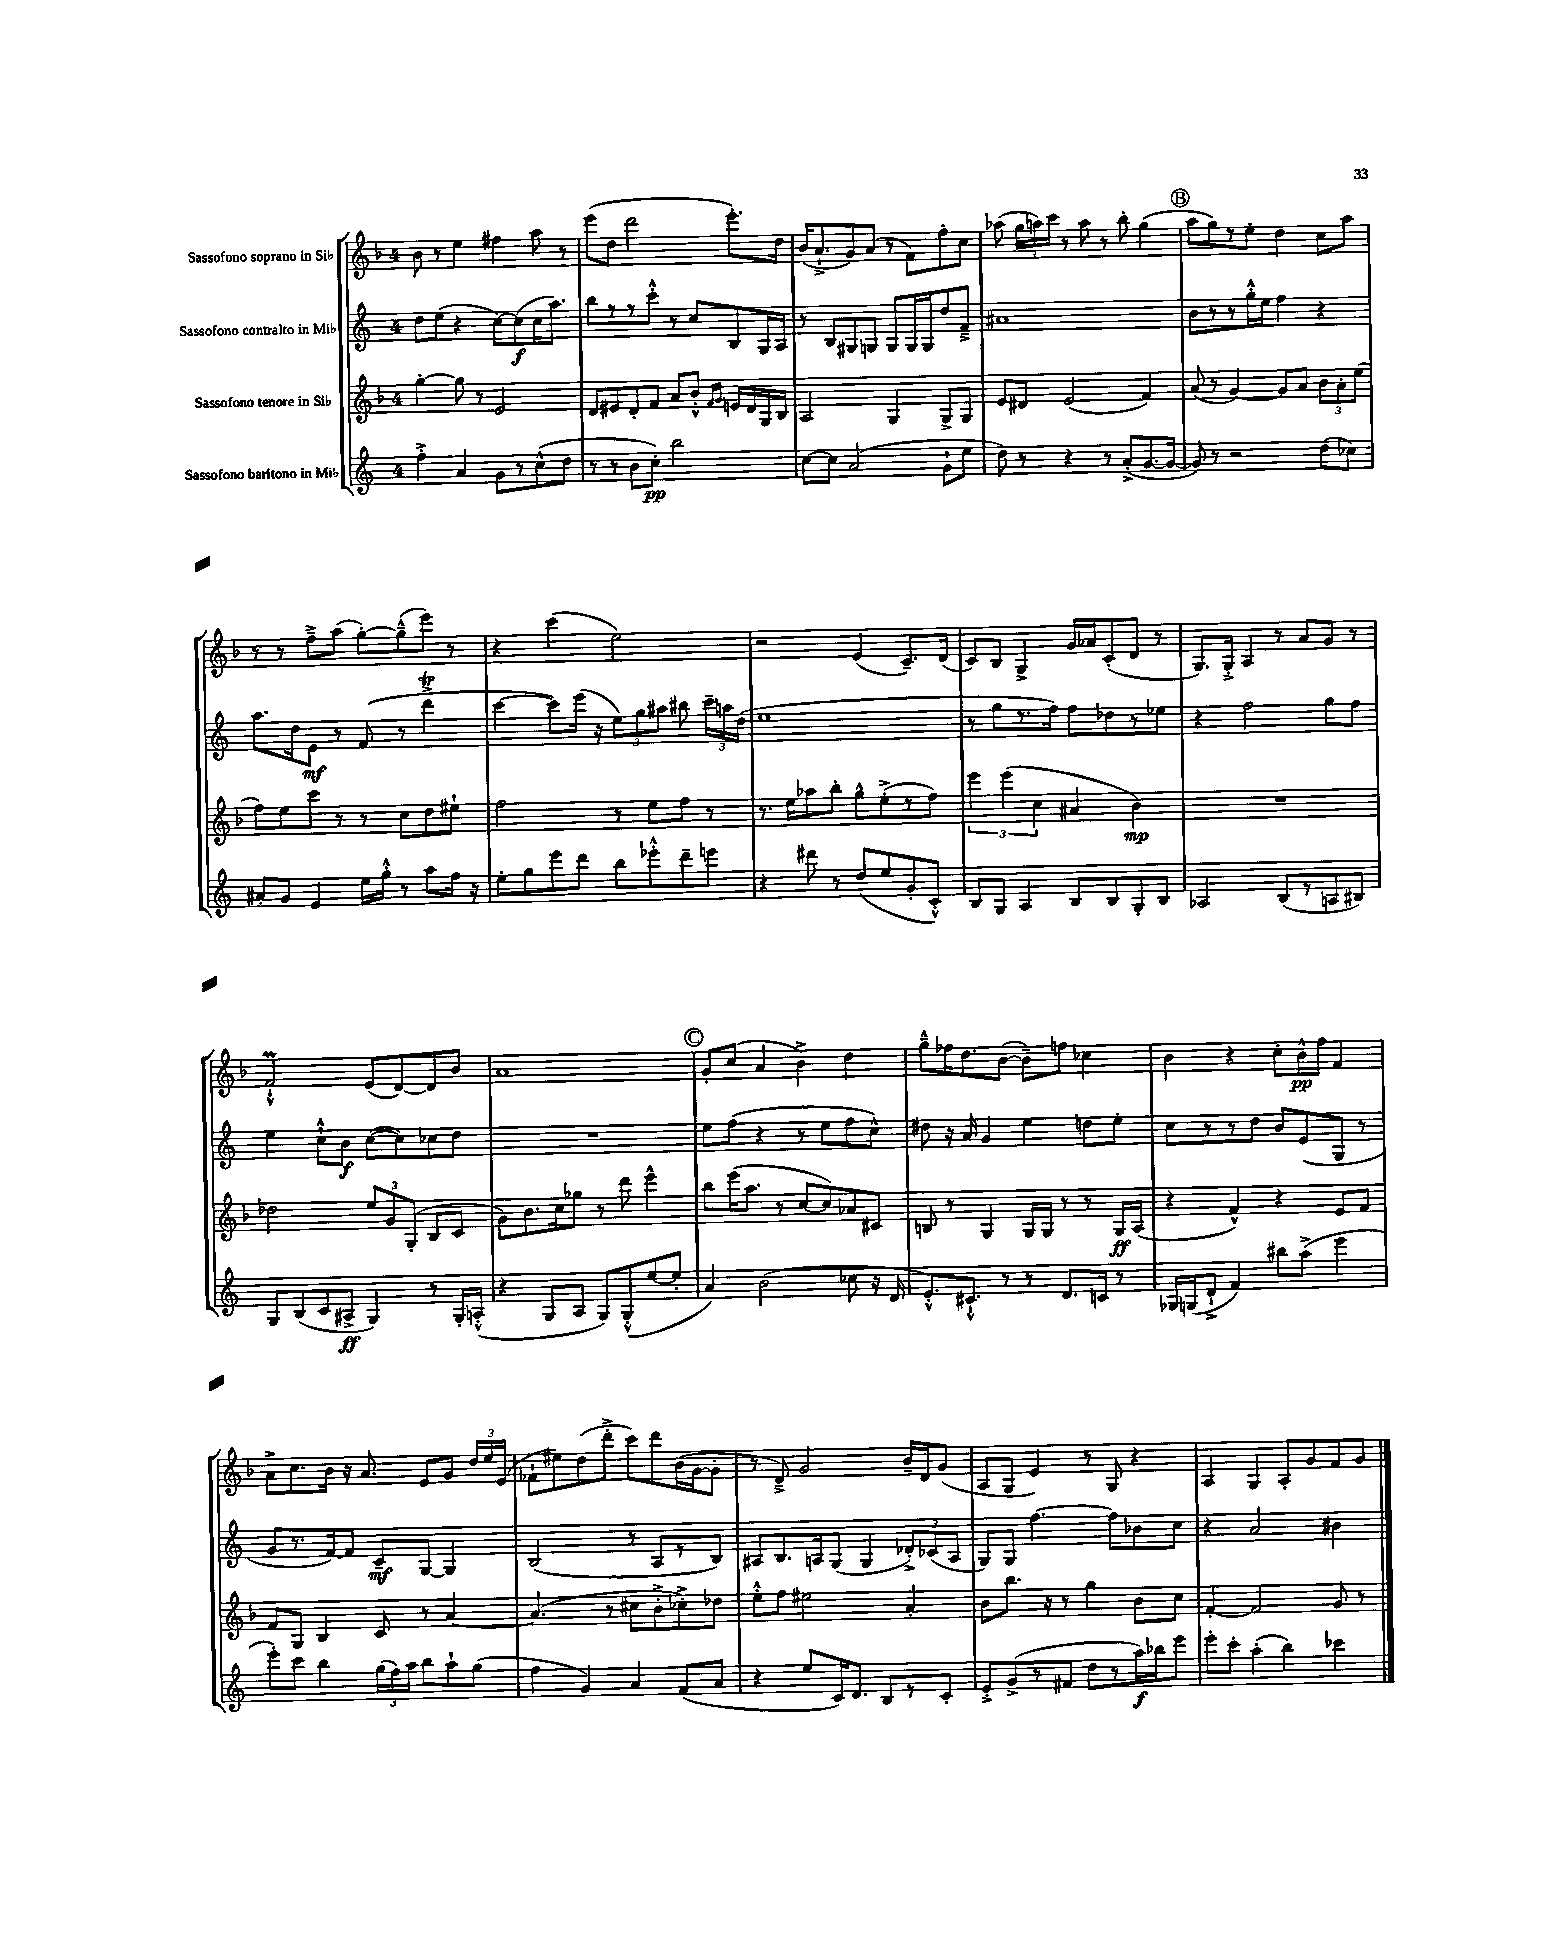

**kern	**dynam	**kern	**dynam	**kern	**dynam	**kern	**dynam
*part4	*part4	*part3	*part3	*part2	*part2	*part1	*part1
*staff4	*staff4	*staff3	*staff3	*staff2	*staff2	*staff1	*staff1
*I"Sassofono baritono in Mi♭	*	*I"Sassofono tenore in Si♭	*	*I"Sassofono contralto in Mi♭	*	*I"Sassofono soprano in Si♭	*
*clefG2	*	*clefG2	*	*clefG2	*	*clefG2	*
*k[]	*	*k[b-]	*	*k[]	*	*k[b-]	*
*M4/4	*	*M4/4	*	*M4/4	*	*M4/4	*
=9	=9	=9	=9	=9	=9	=9	=9
4ff'^\	.	[4gg'\	.	8dd\L	.	8b-\	.
.	.	.	.	(8ee\J	.	8r	.
4a/	.	8gg\]	.	4r	.	4ee\	.
.	.	8r	.	.	.	.	.
8g\L	.	2e/	.	[8cc\L)	.	4ff#X\	.
8r	.	.	.	(8cc\]	f	.	.
(8cc^^\	.	.	.	16cc\K	.	8aa\	.
.	.	.	.	8.aa\J)	.	.	.
8dd\J	.	.	.	.	.	8r	.
=10	=10	=10	=10	=10	=10	=10	=10
8r	.	8d/L	.	8bb\L	.	(8eee\L	.
8r	.	8e#X/	.	8r	.	8dd\J	.
8b\L	.	8d'/	.	8r	.	2ddd\	.
8cc'\J)	pp	8f/J	.	8ccc'^^\J	.	.	.
2bb\	.	8a/L	.	8r	.	.	.
.	.	8b-'^^/J	.	8cc/L	.	.	.
.	.	16qqf/LL	.	.	.	.	.
.	.	16qqg/JJ	.	.	.	.	.
.	.	16en/LL	.	8B/	.	8.eee'\L)	.
.	.	16d/	.	.	.	.	.
.	.	16G/	.	16G/L	.	.	.
.	.	16B-/JJ	.	16A/JJ	.	16dd\Jk	.
=11	=11	=11	=11	=11	=11	=11	=11
[8cc\L	.	2A/	.	8r	.	(16b-/KL	.
.	.	.	.	.	.	8.a`^/	.
8cc\J]	.	.	.	8B/L	.	.	.
(2a/	.	.	.	8G#X/	.	8g/)	.
.	.	.	.	8Gn/J	.	(8a/J	.
.	.	4G/	.	8G/L	.	8r	.
.	.	.	.	16G/L	.	8f\L)	.
.	.	.	.	16G/J	.	.	.
8g`\L	.	8G^/L	.	8dd/	.	8ff'\	.
8ee\J	.	8G/J	.	8f~^/J	.	8cc\J	.
=12	=12	=12	=12	=12	=12	=12	=12
8dd\)	.	8e/L	.	1a#X	.	(8aa-X\	.
8r	.	8d#X/J	.	.	.	24gg\LL	.
.	.	.	.	.	.	24aan\)	.
.	.	.	.	.	.	24ccc\JJ	.
4r	.	(2e/	.	.	.	8r	.
.	.	.	.	.	.	8aa\	.
8r	.	.	.	.	.	8r	.
(8a'^/L	.	.	.	.	.	8bb-'\	.
[8.g/	.	4f/)	.	.	.	(4gg\	.
16g/Jk_	.	.	.	.	.	.	.
!!LO:REH:place=s1:t=B
=13	=13	=13	=13	=13	=13	=13	=13
8g/])	.	(8a/	.	8b\L	.	8aa\L	.
8r	.	8r	.	8r	.	8gg\)	.
2r	.	[4g/)	.	8r	.	8r	.
.	.	.	.	16gg'^^\L	.	8ee'\J	.
.	.	.	.	16ee\JJ	.	.	.
.	.	8g/L]	.	4ff\	.	4dd\	.
.	.	8a/J	.	.	.	.	.
(8dd\L	.	12b-\L	.	4r	.	8cc\L	.
.	.	12a'\	.	.	.	.	.
8cc-X\J)	.	.	.	.	.	8aa\J	.
.	.	(12ee\J	.	.	.	.	.
!!LO:LB:g=z
=14	=14	=14	=14	=14	=14	=14	=14
8a#X'/L	.	8ff\L)	.	8.aa\L	.	8r	.
8g/J	.	8ee\	.	.	.	8r	.
.	.	.	.	16dd\k	.	.	.
4e/	.	8ccc\J	.	8e\J	mf	8ff~^\L	.
.	.	8r	.	8r	.	(8aa\J	.
16ee\LL	.	8r	.	(8f/	.	[8gg'\L)	.
16gg'^^\JJ	.	.	.	.	.	.	.
8r	.	8cc\L	.	8r	.	(8gg~^^\]	.
8aa\L	.	8dd\	.	4dddT^\	.	8eee\J)	.
16ff\Jk	.	8ee#X`\J	.	.	.	8r	.
16r	.	.	.	.	.	.	.
=15	=15	=15	=15	=15	=15	=15	=15
8ee'\L	.	2ff\	.	[4ccc\	.	4r	.
8gg\	.	.	.	.	.	.	.
8eee\	.	.	.	8ccc\L])	.	(4ccc\	.
8ddd\J	.	.	.	(16eee\Jk	.	.	.
.	.	.	.	16r	.	.	.
8bb\L	.	8r	.	12ee\L)	.	2ee\)	.
.	.	.	.	12gg\	.	.	.
8eee-X'^^\	.	8ee\L	.	.	.	.	.
.	.	.	.	12aa#X\J	.	.	.
8ddd~\	.	8ff\J	.	8bb#X\	.	.	.
8eeen\J	.	8r	.	24ccc~\LL	.	.	.
.	.	.	.	24aan\	.	.	.
.	.	.	.	(24dd\JJ	.	.	.
=16	=16	=16	=16	=16	=16	=16	=16
4r	.	8.r	.	1ee	.	2r	.
.	.	16ee\KL	.	.	.	.	.
8ddd#X\	.	8aa-X\	.	.	.	.	.
8r	.	8bb-'\J	.	.	.	.	.
(8dd/L	.	8gg^^\L	.	.	.	(4e/	.
8ee/	.	(8ee'^\	.	.	.	.	.
8g'/	.	8r	.	.	.	8.c~/L)	.
8c'^^/J)	.	8ff\J)	.	.	.	.	.
.	.	.	.	.	.	(16d/Jk	.
=17	=17	=17	=17	=17	=17	=17	=17
8B/L	.	6eee\	.	8r	.	8c/L)	.
8G/J	.	.	.	8gg\L	.	8B-/J	.
.	.	(6eee\	.	.	.	.	.
4A/	.	.	.	8.r	.	4G^/	.
.	.	6cc\	.	.	.	.	.
.	.	.	.	16ff\Jk)	.	.	.
8B/L	.	4a#X/	.	8ff\L	.	16g/LL	.
.	.	.	.	.	.	16a-X/J	.
8B/	.	.	.	8dd-X\	.	(8c'/	.
8G'/	.	4b-\)	mp	8r	.	8d/J	.
8B/J	.	.	.	8ee-X\J	.	8r	.
=18	=18	=18	=18	=18	=18	=18	=18
2A-X/	.	1r	.	4r	.	8.G/L)	.
.	.	.	.	.	.	16G'^/Jk	.
.	.	.	.	2ff\	.	4A/	.
(8B/L	.	.	.	.	.	8r	.
8r	.	.	.	.	.	8a/L	.
8An/	.	.	.	8gg\L	.	8g/J	.
8B#X/J)	.	.	.	8ff\J	.	8r	.
!!LO:LB:g=z
=19	=19	=19	=19	=19	=19	=19	=19
8G/L	.	2dd-X\	.	4ee\	.	2fM`^^/	.
(8B/	.	.	.	.	.	.	.
8c/	.	.	.	8cc`^^\L	.	.	.
8A#X^/J	ff	.	.	8b\J	f	.	.
4G/)	.	12ee/L	.	([8cc\L	.	(8e/L	.
.	.	12g/	.	.	.	.	.
.	.	.	.	8cc\])	.	[8d/)	.
.	.	(12G'/J	.	.	.	.	.
8r	.	8B-/L	.	8cc-X\	.	8d/]	.
16G'/LL	.	8c/J	.	8dd\J	.	8b-/J	.
(16An'^^/JJ	.	.	.	.	.	.	.
=20	=20	=20	=20	=20	=20	=20	=20
4r	.	8g\L)	.	1r	.	1a	.
.	.	8.b-\	.	.	.	.	.
8G/L	.	.	.	.	.	.	.
.	.	16cc\k	.	.	.	.	.
8A/J	.	8gg-X\J	.	.	.	.	.
8G/L)	.	8r	.	.	.	.	.
(8G'^^/	.	8ddd\	.	.	.	.	.
[8ee/	.	4eee^^\	.	.	.	.	.
8ee'/J]	.	.	.	.	.	.	.
!!LO:REH:place=s1:t=C
=21	=21	=21	=21	=21	=21	=21	=21
4a/)	.	8bb-\L	.	8ee\L	.	8g'/L	.
.	.	(16eee\K	.	(8ff\J	.	(8cc/J	.
.	.	8.aa\J	.	.	.	.	.
(2b\	.	.	.	4r	.	4a/	.
.	.	8r	.	.	.	.	.
.	.	[8cc/L	.	8r	.	4b-^\)	.
.	.	8cc/])	.	8ee\L	.	.	.
8cc-X\	.	8a-X/	.	8ff\	.	4dd\	.
16r	.	8c#X/J	.	8cc^^\J)	.	.	.
16d/	.	.	.	.	.	.	.
=22	=22	=22	=22	=22	=22	=22	=22
8.e'^^/L)	.	8Bn/	.	8dd#X\	.	8gg~^^\L	.
.	.	8r	.	16r	.	16ff-X\K	.
8.c#X`^^/J	.	.	.	16a/	.	8.dd\	.
.	.	4G/	.	4g/	.	.	.
8r	.	.	.	.	.	([8b-\J	.
8r	.	16G/LL	.	4ee\	.	8b-~\L])	.
.	.	16G/JJ	.	.	.	.	.
8.d/L	.	8r	.	.	.	8ffn\J	.
.	.	8r	.	8ddn\L	.	4cc-X\	.
16cn/Jk	.	.	.	.	.	.	.
8r	.	16G/LL	ff	8ee'\J	.	.	.
.	.	(16A/JJ	.	.	.	.	.
=23	=23	=23	=23	=23	=23	=23	=23
16G-X/LL	.	4r	.	8cc\L	.	4b-\	.
(16Gn/J	.	.	.	.	.	.	.
8d`^/J	.	.	.	8r	.	.	.
4f/)	.	4f^^/)	.	8r	.	4r	.
.	.	.	.	8dd\J	.	.	.
8bb#X\L	.	4r	.	8b/L	.	8cc'\L	.
(8aa^\J	.	.	.	(8e/	.	16b-^^\L	pp
.	.	.	.	.	.	16ff\JJ	.
4eee\	.	8e/L	.	8G/J	.	4f/	.
.	.	8f/J	.	8r	.	.	.
!!LO:LB:g=z
=24	=24	=24	=24	=24	=24	=24	=24
8eee'\L)	.	8f/L	.	8g/L	.	8a^\L	.
8ccc\J	.	8G/J	.	8.r	.	8.cc\	.
4bb\	.	4B-/	.	.	.	.	.
.	.	.	.	[16f/k)	.	16b-\Jk	.
.	.	.	.	8f/J]	.	16r	.
.	.	.	.	.	.	8.a/	.
(24gg\LL	.	8c/	.	8c~/L	mf	.	.
24ff\)	.	.	.	.	.	.	.
24aa\JJ	.	.	.	.	.	.	.
8bb\L	.	8r	.	[8G/J	.	8e/L	.
8aa`\	.	[4a/	.	4G/]	.	8g/J	.
(8gg\J	.	.	.	.	.	24dd/LL	.
.	.	.	.	.	.	24ee/	.
.	.	.	.	.	.	(24e/JJ	.
=25	=25	=25	=25	=25	=25	=25	=25
4ff\	.	(4.a/]	.	(2B/	.	8f-X`\L	.
.	.	.	.	.	.	8ee#X\)	.
4g/)	.	.	.	.	.	(8dd\	.
.	.	8r	.	.	.	8ddd'^\J	.
4a/	.	8cc#X\L	.	8r	.	8ccc\L)	.
.	.	8b-'^\	.	8A/L	.	8ddd\	.
(8f/L	.	8cc-X'^\)	.	8r	.	(16b-\L	.
.	.	.	.	.	.	[16g\J	.
8a/J	.	8dd-X\J	.	8B/J)	.	8g'\J]	.
=26	=26	=26	=26	=26	=26	=26	=26
4r	.	8ee'^^\L	.	8A#X/L	.	8r	.
.	.	8ff\J	.	8.B/	.	8d~^/)	.
8ee/L	.	2ee#X\	.	.	.	2g/	.
.	.	.	.	16An/k	.	.	.
16c/K)	.	.	.	(8G/J	.	.	.
8.d/J	.	.	.	.	.	.	.
.	.	.	.	4G/	.	.	.
8B/L	.	.	.	.	.	.	.
8r	.	4a'/	.	12d-X'^/L)	.	16b-~/LL	.
.	.	.	.	.	.	16d/J	.
.	.	.	.	(12c-X/	.	.	.
8c'/J	.	.	.	.	.	(8g/J	.
.	.	.	.	12A/J	.	.	.
=27	=27	=27	=27	=27	=27	=27	=27
8e'^/L	.	8b-\L	.	8G/L)	.	8A/L	.
(8g^/	.	8.bb-\J	.	8G/J	.	8G/J	.
8r	.	.	.	[4.ff\	.	4e/)	.
.	.	16r	.	.	.	.	.
8f#X/J	.	8r	.	.	.	.	.
8dd\L	.	4gg\	.	.	.	8r	.
8r	.	.	.	8ff\L]	.	8G/	.
16aa\L)	f	8b-\L	.	8b-X\	.	4r	.
16bb-X\J	.	.	.	.	.	.	.
8eee\J	.	8cc\J	.	8cc\J	.	.	.
=28	=28	=28	=28	=28	=28	=28	=28
8eee'\L	.	[4f'/	.	4r	.	4A/	.
8ccc'\J	.	.	.	.	.	.	.
(4aa'\	.	2f/]	.	2a/	.	4G/	.
4bb\)	.	.	.	.	.	8A'/L	.
.	.	.	.	.	.	8g/	.
4ccc-X\	.	8g/	.	4b#X\	.	8f/	.
.	.	8r	.	.	.	8g/J	.
==	==	==	==	==	==	==	==
*-	*-	*-	*-	*-	*-	*-	*-
